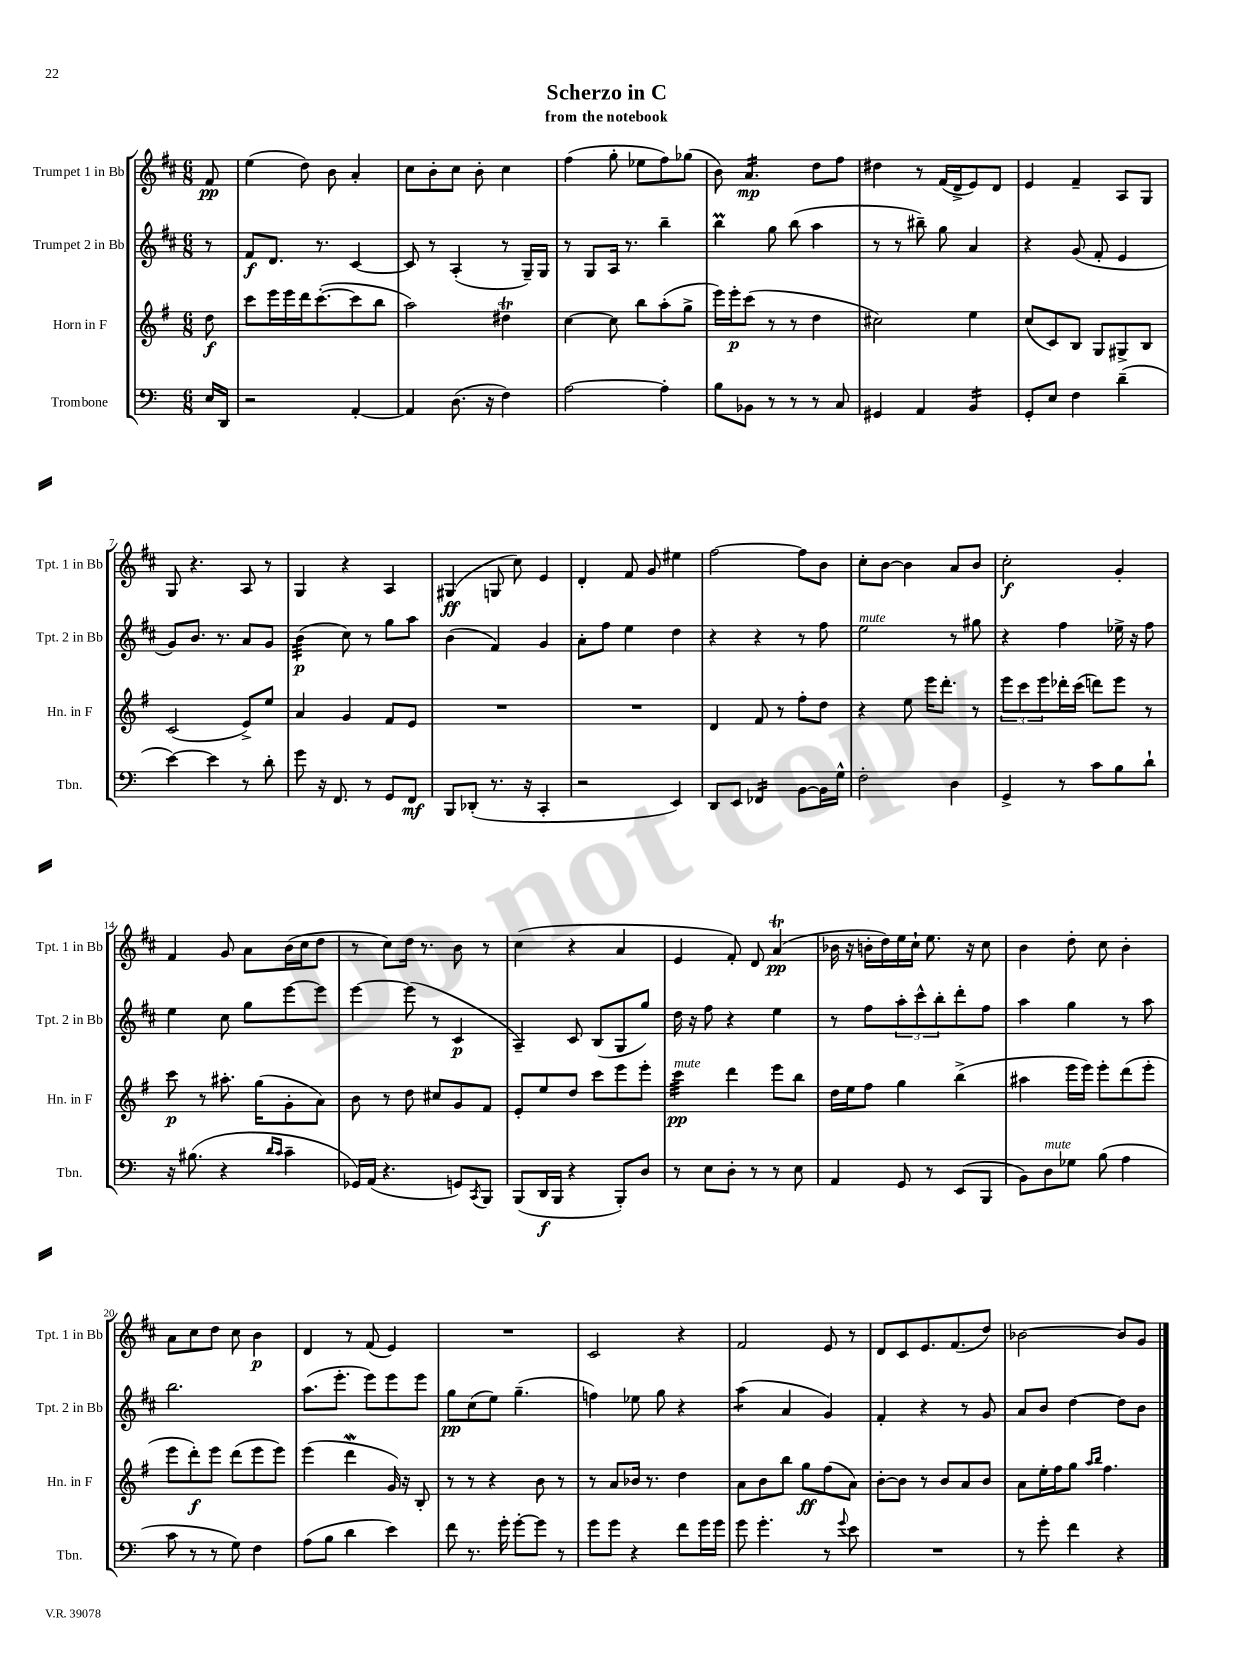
\header { title = "Scherzo in C" subtitle = "from the notebook" }
<<
\new StaffGroup <<
\new Staff = "s0" \with { instrumentName = "Trumpet 1 in Bb" shortInstrumentName = "Tpt. 1 in Bb" } {
    \clef treble \key d \major \numericTimeSignature \time 6/8 \partial 8
    fis'8\pp |
    e''4( d''8) b'8 a'4-. |
    cis''8 b'8-. cis''8 b'8-. cis''4 |
    fis''4( g''8-. ees''8 fis''8) ges''8( |
    b'8) a'4.:16\mp d''8 fis''8 |
    dis''4 r8 fis'16( d'16-> e'8) d'8 |
    e'4 fis'4-- a8 g8 |
    g8 r4. a8 r8 |
    g4 r4 a4 |
    gis4\ff( g8 cis''8) e'4 |
    d'4-. fis'8 g'8 eis''4 |
    fis''2~ fis''8 b'8 |
    cis''8-. b'8~ b'4 a'8 b'8 |
    cis''2-.\f g'4-. |
    fis'4 g'8 a'8 b'16( cis''16 d''8 |
    r8 cis''8) d''16 r8. b'8 r8 |
    cis''4( r4 a'4 |
    e'4 fis'8-.) d'8 a'4\trill\pp( |
    bes'16 r16 b'16-. d''16) e''16 cis''16-! e''8. r16 cis''8 |
    b'4 d''8-. cis''8 b'4-. |
    a'8 cis''8 d''8 cis''8 b'4\p |
    d'4 r8 fis'8( e'4) |
    R2. |
    cis'2 r4 |
    fis'2 e'8 r8 |
    d'8 cis'8 e'8. fis'8.( d''8) |
    bes'2~ bes'8 g'8 \bar "|." |
}
\new Staff = "s1" \with { instrumentName = "Trumpet 2 in Bb" shortInstrumentName = "Tpt. 2 in Bb" } {
    \clef treble \key d \major \numericTimeSignature \time 6/8 \partial 8
    r8 |
    fis'8\f d'8. r8. cis'4~ |
    cis'8 r8 a4-.( r8 g16--) g16 |
    r8 g8 a16 r8. b''4-- |
    b''4\prall g''8 b''8( a''4 |
    r8 r8 bis''8--) g''8 a'4 |
    r4 g'8( fis'8-. e'4 |
    g'8) b'8. r8. a'8 g'8 |
    b'4:32\p( cis''8) r8 g''8 a''8 |
    b'4( fis'4) g'4 |
    a'8-. fis''8 e''4 d''4 |
    r4 r4 r8 fis''8 |
    e''2^\markup { \italic "mute" } r8 gis''8 |
    r4 fis''4 ees''16-> r16 fis''8 |
    e''4 cis''8 g''8 e'''8~ e'''8 |
    e'''4~ e'''8( r8 cis'4\p |
    a4--) cis'8 b8( g8 g''8) |
    d''16 r16 fis''8 r4 e''4 |
    r8 fis''8 \tuplet 3/2 { a''8-. cis'''8-^ b''8-. } d'''8-. fis''8 |
    a''4 g''4 r8 a''8 |
    b''2. |
    a''8.( e'''8.-. e'''8) e'''8 e'''8 |
    g''8\pp cis''8( e''8) g''4.--( |
    f''4) ees''8 g''8 r4 |
    a''4:8( a'4 g'4) |
    fis'4-. r4 r8 g'8 |
    a'8 b'8 d''4~ d''8 b'8 \bar "|." |
}
\new Staff = "s2" \with { instrumentName = "Horn in F" shortInstrumentName = "Hn. in F" } {
    \clef treble \key g \major \numericTimeSignature \time 6/8 \partial 8
    d''8\f |
    c'''8 e'''16 e'''16 d'''16 c'''8.~-.( c'''8 b''8 |
    a''2) dis''4\trill |
    c''4~ c''8 b''8 a''8-.( g''8-> |
    e'''16) e'''16-.\p c'''8( r8 r8 d''4 |
    cis''2) e''4 |
    c''8( c'8) b8 g8 gis8-> b8 |
    c'2( e'8->) e''8 |
    a'4 g'4 fis'8 e'8 |
    R2. |
    R2. |
    d'4 fis'8 r8 fis''8-. d''8 |
    r4 e''8 e'''16 d'''8.-. r8 |
    \tuplet 3/2 { e'''8 c'''8 e'''8 } des'''16-. c'''16( d'''8) e'''8 r8 |
    c'''8\p r8 ais''8.-. g''16( g'8-. a'8) |
    b'8 r8 d''8 cis''8 g'8 fis'8 |
    e'8-. e''8 d''8 c'''8 e'''8 e'''8-. |
    c'''4:32\pp^\markup { \italic "mute" } d'''4 e'''8 b''8 |
    d''16 e''16 fis''8 g''4 b''4->( |
    ais''4 e'''16 e'''16) e'''8-. d'''8( e'''8-. |
    e'''8 d'''8-.\f) e'''8 d'''8( e'''8 e'''8) |
    e'''4( d'''4\mordent g'16) r16 b8-. |
    r8 r8 r4 b'8 r8 |
    r8 a'8 bes'16 r8. d''4 |
    a'8 b'8 b''8 g''8\ff fis''8( a'8) |
    b'8~-. b'8 r8 b'8 a'8 b'8 |
    a'8 e''16-. fis''16 g''8 \grace { a''16 b''16 } fis''4. \bar "|." |
}
\new Staff = "s3" \with { instrumentName = "Trombone" shortInstrumentName = "Tbn." } {
    \clef bass \key c \major \numericTimeSignature \time 6/8 \partial 8
    e16 d,16 |
    r2 a,4~-. |
    a,4 d8.( r16 f4) |
    a2~ a4-. |
    b8 bes,8 r8 r8 r8 c8 |
    gis,4 a,4 b,4:16 |
    g,8-. e8 f4 d'4--( |
    e'4~) e'4 r8 d'8-. |
    g'8 r16 f,8. r8 g,8 f,8\mf |
    b,,8 des,8-.( r8. r16 c,4-. |
    r2 e,4) |
    d,8 e,8 fes,4:16 b,8~ b,16 g16-^ |
    f2-. d4 |
    g,4-> r8 c'8 b8 d'8-! |
    r16 bis8.( r4 \grace { d'16 c'16 } c'4-- |
    ges,16) a,16( r4. g,8) \acciaccatura { c,8 } b,,8 |
    b,,8( d,16\f b,,16 r4 b,,8-.) d8 |
    r8 e8 d8-. r8 r8 e8 |
    a,4 g,8 r8 e,8( b,,8 |
    b,8) d8^\markup { \italic "mute" } ges8 b8( a4 |
    c'8 r8 r8 g8) f4 |
    a8( b8 d'4 e'4) |
    f'8 r8. g'16-. g'8~-. g'8 r8 |
    g'8 g'8 r4 f'8 g'16 g'16 |
    g'8 g'4.-. r8 \appoggiatura { g'8 } e'8 |
    R2. |
    r8 g'8-. f'4 r4 \bar "|." |
}
>>
>>
